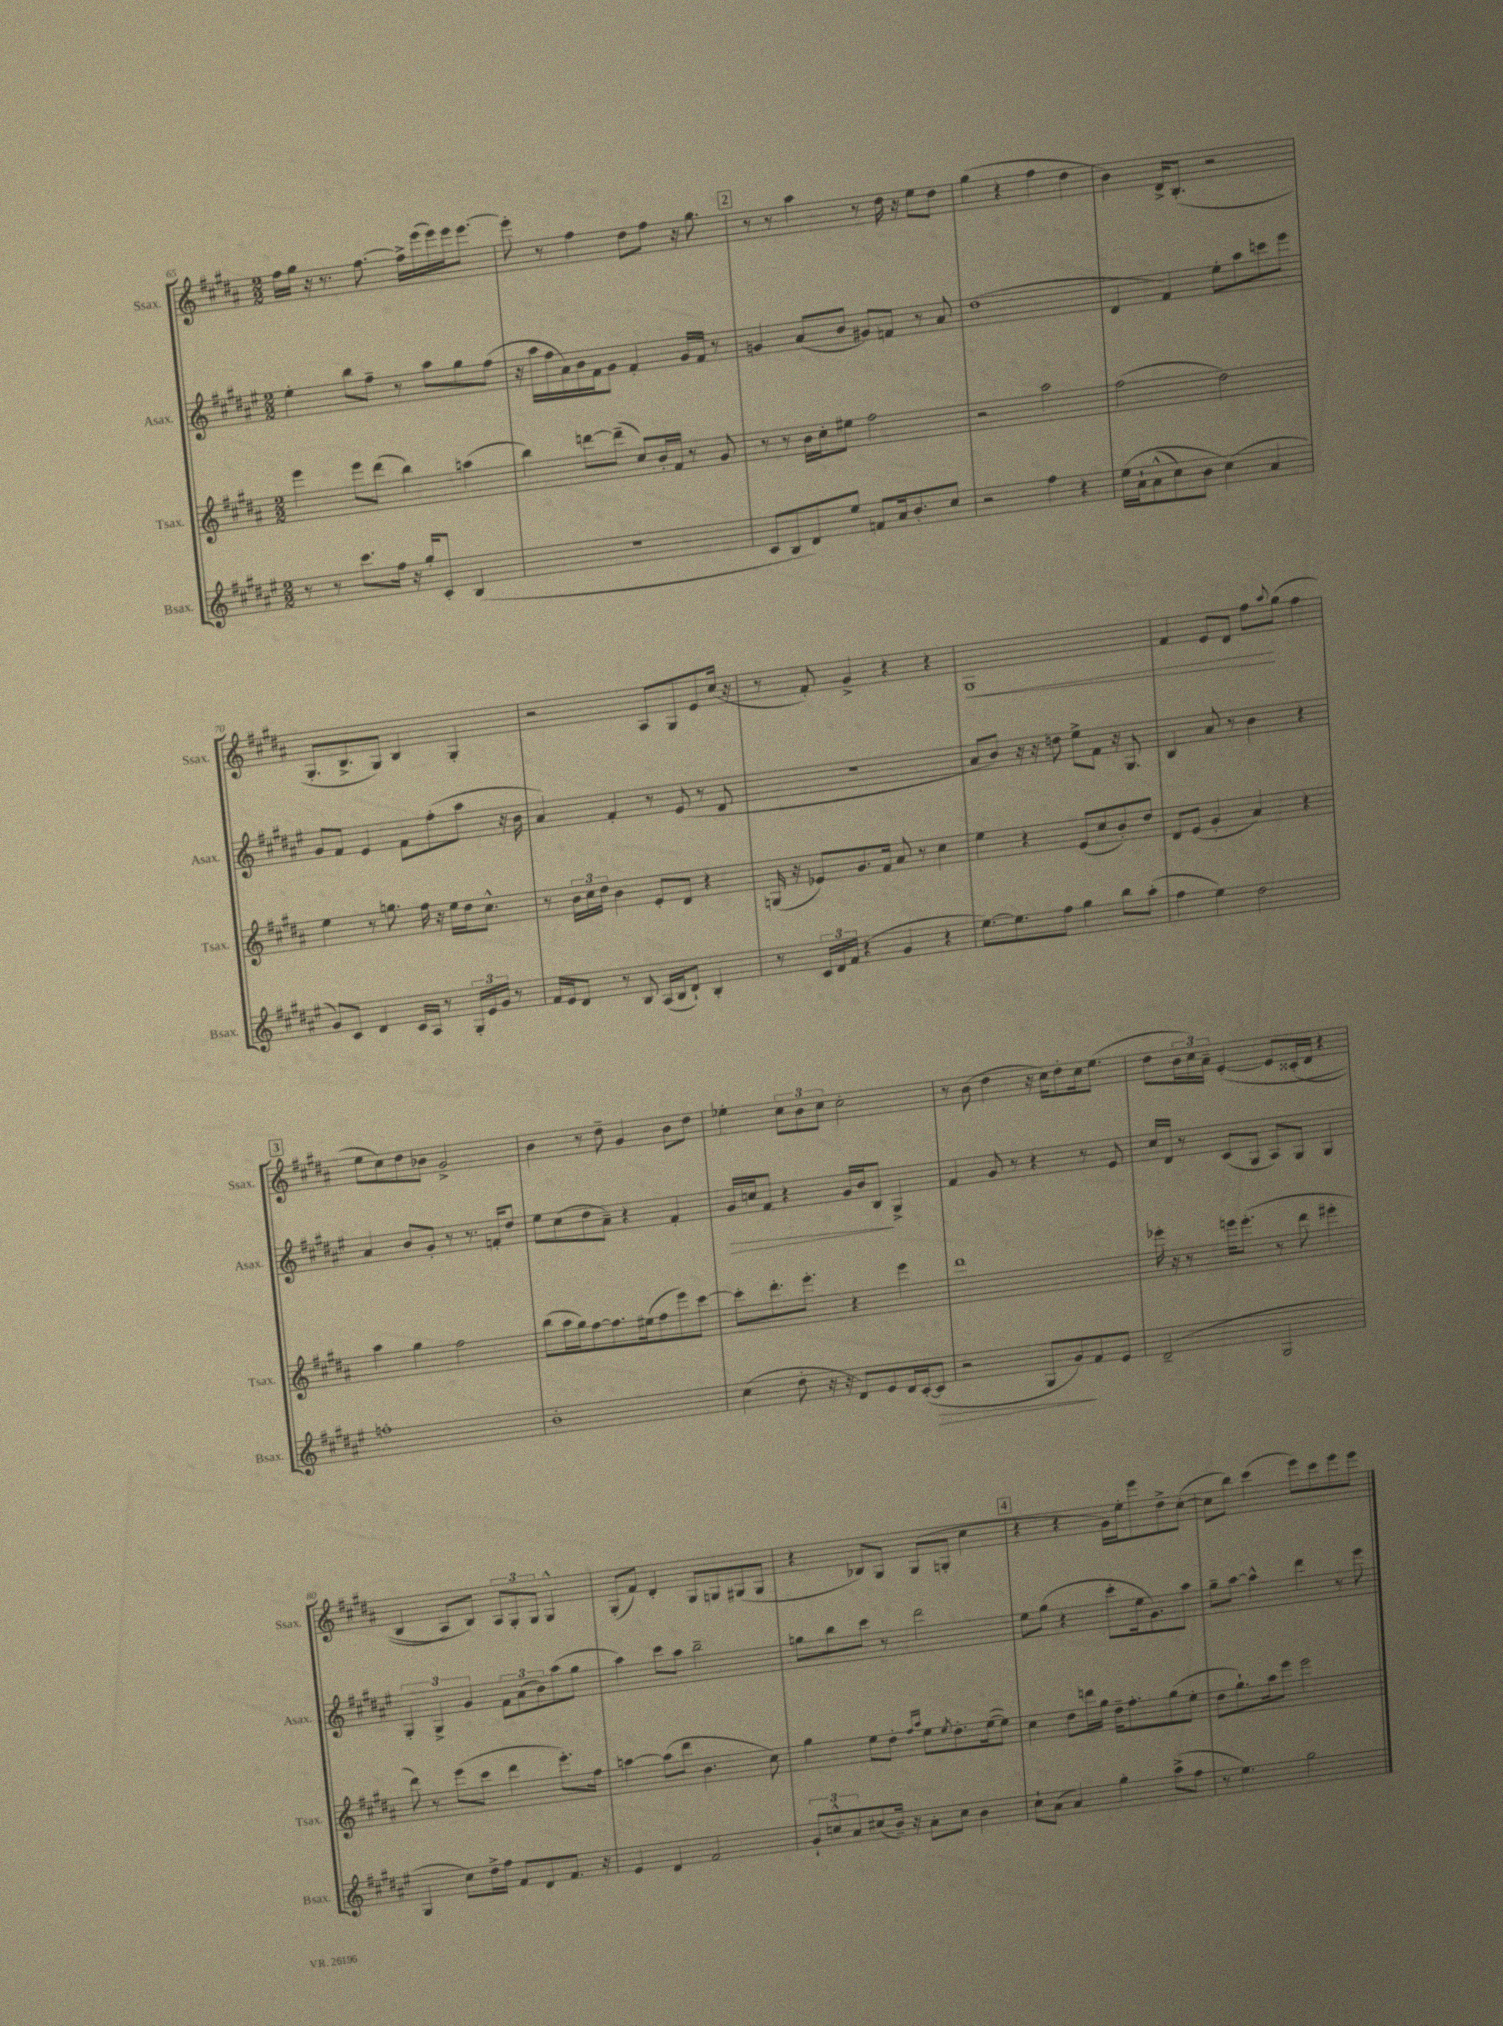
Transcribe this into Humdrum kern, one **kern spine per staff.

**kern	**dynam	**kern	**kern	**dynam	**kern	**dynam
*part4	*part4	*part3	*part2	*part2	*part1	*part1
*staff4	*staff4	*staff3	*staff2	*staff2	*staff1	*staff1
*I"Bsax.	*	*I"Tsax.	*I"Asax.	*	*I"Ssax.	*
*I'Bsax.	*	*I'Tsax.	*I'Asax.	*	*I'Ssax.	*
*clefG2	*	*clefG2	*clefG2	*	*clefG2	*
*k[f#c#g#d#a#e#]	*	*k[f#c#g#d#a#]	*k[f#c#g#d#a#e#]	*	*k[f#c#g#d#a#]	*
*M2/2	*	*M2/2	*M2/2	*	*M2/2	*
=65	=65	=65	=65	=65	=65	=65
8r	.	4eee\	4ee#'\	.	16ff#\LL	.
.	.	.	.	.	16gg#\JJ	.
8r	.	.	.	.	16r	.
.	.	.	.	.	8.r	.
8.ccc#\L	.	8eee\L	8bb\L	.	.	.
.	.	(8ddd#\J	8ff#~\J	.	[8.ff#\	.
16ff#\Jk	.	.	.	.	.	.
16r	.	4bb\)	8r	.	.	.
16gg#'/KL	.	.	.	.	16ff#^\LL]	.
8c#'/J	.	.	8aa#\L	.	(16eee\	.
.	.	.	.	.	16eee\)	.
(4B/	.	(4aan\	8gg#\	.	16eee\J	.
.	.	.	.	.	[8.eee\J	.
.	.	.	(8ff#\J	.	.	.
=66	=66	=66	=66	=66	=66	=66
1r	.	4bb\)	16r	.	8eee'\]	.
.	.	.	16aa#\LL	.	.	.
.	.	.	16ff#\	.	8r	.
.	.	.	16a#\)	.	.	.
.	.	[8dddn\L	16b\	.	4ff#\	.
.	.	.	16f#\J	.	.	.
.	.	(8ddd~\J]	8g#\J	.	.	.
.	.	8cc#/L)	4f#'/	.	8dd#\L	.
.	.	16b'/L	.	.	8ff#\J	.
.	.	16f#/JJ	.	.	.	.
.	.	8r	16g#/LL	.	16r	.
.	.	.	16f#/JJ	.	8.gg#\	.
.	.	8g#/	8r	.	.	.
!!LO:REH:place=s1:t=2
=67	=67	=67	=67	=67	=67	=67
8c#/L	.	8r	4gn/	.	8r	.
8B/	.	8r	.	.	8r	.
8d#/)	.	16b\LL	(8a#/L	.	4aa#\	.
.	.	16cc#'\J	.	.	.	.
8ee#/J	.	8ee#X\J	8b/J	.	.	.
8fn/L	.	2ff#\	8g#X/L)	.	8r	.
16a#/k	.	.	8fn/J	.	16dd#\	.
8.b'/	.	.	.	.	16r	.
.	.	.	8r	.	8ee\L	.
8cc#/J	.	.	8a#/	.	8dd#\J	.
=68	=68	=68	=68	=68	=68	=68
2r	.	2r	(1dd#	.	(4gg#\	.
.	.	.	.	.	4r	.
4ff#\	.	2aa#\	.	.	4ff#\	.
4r	.	.	.	.	4dd#\	.
=69	=69	=69	=69	=69	=69	=69
(16ee#\LL	.	(2ff#\	4d#/	.	4b\)	.
16a#`\J	.	.	.	.	.	.
(8a#^^\	.	.	.	.	.	.
8cc#\)	.	.	4f#/)	.	16d#^/KL	.
.	.	.	.	.	(8.B'/J	.
8b\J	.	.	.	.	.	.
(4cc#\)	.	2dd#\)	8ee#'\L	.	2r	.
.	.	.	8aa#\	.	.	.
4a#/	.	.	8cccn\	.	.	.
.	.	.	8eee#\J	.	.	.
!!LO:LB:g=z
=70	=70	=70	=70	=70	=70	=70
8g#/L)	.	4ee\	8g#/L	.	8.G#'/L	.
8c#/J	.	.	8f#/J	.	.	.
.	.	.	.	.	8.B^/	.
4d#/	.	8r	4e#/	.	.	.
.	.	8.ggn\	.	.	8G#/J)	.
16c#/LL	.	.	8f#\L	.	4B/	.
16A#/JJ	.	16ff#\	.	.	.	.
8r	.	16r	(8ff#'\	.	.	.
.	.	16ee\LL	.	.	.	.
24G#'/LL	.	16dd#\J	8aa#\J	.	4G#'/	.
24e#/	.	.	.	.	.	.
.	.	8.cc#^^\J	.	.	.	.
24g#/JJ	.	.	.	.	.	.
8r	.	.	16r	.	.	.
.	.	.	16b\	.	.	.
=71	=71	=71	=71	=71	=71	=71
16f#/LL	.	8r	4a#/)	.	2r	.
16e#/J	.	.	.	.	.	.
8d#/J	.	24b\LL	.	.	.	.
.	.	24cc#\	.	.	.	.
.	.	24dd#\JJ	.	.	.	.
8r	.	4b\	4f#'/	.	.	.
8B/	.	.	.	.	.	.
(16A#/LL	.	8e'/L	8r	.	8A#/L	.
16B/J	.	.	.	.	.	.
8d#`/J)	.	8d#/J	(8e#/	.	8G#/	.
4B'/	.	4r	8r	.	8e/	.
.	.	.	8d#/	.	(16cc#/Jk	.
.	.	.	.	.	16r	.
=72	=72	=72	=72	=72	=72	=72
8r	.	(16Gn/	1r	.	8r	.
.	.	16r	.	.	.	.
24c#/LL	.	8e-X/L)	.	.	8f#'/)	.
24d#/	.	.	.	.	.	.
(24f#/JJ	.	.	.	.	.	.
4r	.	8.g#/	.	.	4g#^/	.
.	.	16f#/Jk	.	.	.	.
4g#/	.	8a#/	.	.	4r	.
.	.	8r	.	.	.	.
4r	.	4cc#\	.	.	4r	.
=73	=73	=73	=73	=73	=73	=73
!	!	!	!	!	!	!LO:HP:b
[8.ee#\L)	.	4ee\	8a#/L	.	1G#	<
.	.	.	8b/J)	.	.	.
8.ee#\]	.	.	.	.	.	.
.	.	4r	16r	.	.	.
.	.	.	16r	.	.	.
8ff#\J	.	.	8ddn\	.	.	.
4gg#\	.	(8e/L	8ee#^\L	.	.	.
.	.	8cc#/	8f#\J	.	.	.
8bb\L	.	8b'/)	16r	.	.	.
.	.	.	8.G#/	.	.	.
(8aa#'\J	.	8dd#/J	.	.	.	.
=74	=74	=74	=74	=74	=74	=74
4ff#\	.	8d#/L	4B/	.	4f#/	.
.	.	(8e/J	.	.	.	.
4ee#\)	.	4g#'/	8a#/	.	8e/L	.
.	.	.	8r	.	8d#/J	.
2dd#\	.	4a#/)	4b\	.	8ff#\L	.
.	.	.	.	.	8qqaa#/	.
.	.	.	.	.	(8gg#\J	[
.	.	4r	4r	.	4ff#\	.
!!LO:LB:g=z
!!LO:REH:place=s1:t=3
=75	=75	=75	=75	=75	=75	=75
1ffn'	.	4aa#\	4a#/	.	8ee\L	.
.	.	.	.	.	8cc#\)	.
.	.	4gg#\	8b/L	.	8dd#\	.
.	.	.	8g#'/J	.	8b-X\J	.
.	.	2ff#\	8r	.	2g#^/	.
.	.	.	8.r	.	.	.
.	.	.	16fn'/KL	.	.	.
.	.	.	8dd#/J	.	.	.
=76	=76	=76	=76	=76	=76	=76
1b'	.	(8bb\L	8ee#\L	.	4b\	.
.	.	16aa#\L	(8cc#\	.	.	.
.	.	16gg#\J)	.	.	.	.
.	.	[8ff#\	8dd#\	.	8r	.
.	.	8.ff#\]	8a#~\J)	.	8dd#~\	.
.	.	.	4r	.	4g#/	.
.	.	(16ee#X\k	.	.	.	.
.	.	8ff#\	.	.	.	.
.	.	8eee\)	4f#'/	.	8b\L	.
.	.	[8ccc#\J	.	.	8dd#\J	.
=77	=77	=77	=77	=77	=77	=77
!	!	!	!	!LO:HP:b	!	!
(4cc#\	.	8ccc#'\L]	16g#/LL	>	4ee-X'\	.
.	.	.	16ccn/J	.	.	.
.	.	8.ddd#'\	8f#/J	.	.	.
8dd#'\	.	.	4r	.	12cc#\L	.
.	.	8.eee'\J	.	.	.	.
.	.	.	.	.	12b\	.
16r	.	.	.	.	.	.
.	.	.	.	.	12cc#\J	.
16r	.	.	.	.	.	.
8d#/L)	.	4r	16g#/LL	.	2cc#'\	.
.	.	.	16b/J	.	.	.
8e#/	.	.	8B/J	.	.	.
16d#/L	.	4eee\	4G#^/	]	.	.
([16c#'/J	.	.	.	.	.	.
!	!LO:HP:b	!	!	!	!	!
8c#/J]	>	.	.	.	.	.
=78	=78	=78	=78	=78	=78	=78
2r	.	1ddd#	4f#/	.	8r	.
.	.	.	.	.	(8b\	.
.	.	.	8g#/	.	4dd#\	.
.	.	.	8r	.	.	.
8G#/L	.	.	4r	.	16r	.
.	.	.	.	.	16cc#\KL)	.
8g#/)	.	.	.	.	8dd#'\	.
8f#/	]	.	8r	.	16cc#\k	.
.	.	.	.	.	(8.ee\J	.
8e#/J	.	.	8e#/	.	.	.
=79	=79	=79	=79	=79	=79	=79
(2d#~/	.	16eee-X'\	16cc#/LL	.	8dd#\L	.
.	.	16r	16d#/JJ	.	.	.
.	.	8r	8r	.	24b\L	.
.	.	.	.	.	24cc#\)	.
.	.	.	.	.	24a#~\JJ	.
.	.	16eeen\KL	(8c#/L	.	([4e'/	.
.	.	(8.eee'\J	.	.	.	.
.	.	.	8G#/J	.	.	.
2G#/	.	8r	8A#/L)	.	8e/L]	.
.	.	8ddd#\	8G#/J	.	(16c##X'/L	.
.	.	.	.	.	16d#/JJ	.
.	.	4eee#X'\	4G#/	.	4r	.
!!LO:LB:g=z
=80	=80	=80	=80	=80	=80	=80
4G#/	.	8ddd#\)	6G#'/	.	4B/	.
.	.	8r	.	.	.	.
.	.	.	6G#^/	.	.	.
8cc#\L)	.	(8eee\L	.	.	8A#/L)	.
.	.	.	6g#/	.	.	.
16dd#^\L	.	8ccc#\J	.	.	8B/J)	.
16ff#\JJ	.	.	.	.	.	.
8f#/L	.	4ddd#\	12f#\L	.	12A#/L	.
.	.	.	(12a#\	.	12G#'/	.
8d#/	.	.	.	.	.	.
.	.	.	12b\)	.	12G#/J	.
8.f#/J	.	8.eee'\L)	(8aa#\	.	4G#^^/	.
.	.	.	8gg#\J	.	.	.
16r	.	16ff#\Jk	.	.	.	.
=81	=81	=81	=81	=81	=81	=81
4e#/	.	[4aan\	4aa#\)	.	(8G#'/L	.
.	.	.	.	.	8f#/J)	.
4d#/	.	(8aa\L]	8ccc#\L	.	4d#'/	.
.	.	8ddd#\J	8aa#\J	.	.	.
2f#/	.	4.b\	2bb~\	.	8G#/L	.
.	.	.	.	.	8Gn/	.
.	.	.	.	.	(8G#X/	.
.	.	8cc#\)	.	.	8G#/J	.
=82	=82	=82	=82	=82	=82	=82
12g#`/L	.	4gg#\	8ggn\L	.	4r	.
12ccn^^/	.	.	.	.	.	.
.	.	.	8bb\	.	.	.
12a#/	.	.	.	.	.	.
(8cc#X/	.	8ee\L	8ccc#\J	.	8B-X/L)	.
16b~/Jk)	.	8dd#'\J	8r	.	8G#/J	.
16r	.	.	.	.	.	.
.	.	16qqff#/LL	.	.	.	.
.	.	16qqaa#/JJ	.	.	.	.
8a#'\L	.	8ee\L	2ddd#\	.	(8G#/L	.
.	.	8qee/	.	.	.	.
8cc#\J	.	8.dd#'\	.	.	8Gn'/J	.
4b\	.	.	.	.	4cc#\	.
.	.	([16ee\k	.	.	.	.
.	.	8ee\J])	.	.	.	.
!!LO:REH:place=s1:t=4
=83	=83	=83	=83	=83	=83	=83
8cc#`\L	.	4cc#\	8ee#\L	.	4r	.
(8a#\J	.	.	(8gg#\J	.	.	.
4a#/)	.	8dd#\L	4r	.	4r	.
.	.	16dddn\L	.	.	.	.
.	.	16gg#\JJ	.	.	.	.
4gg#'\	.	16dd#~\KL	8ccc#'\L	.	16g#\LL)	.
.	.	8.ff#'\	.	.	16ee'\J	.
.	.	.	16ee#\k	.	8eee\	.
.	.	.	8.g#\)	.	.	.
(8aa#^\L	.	(8gg#\	.	.	8dd#^\	.
8ff#\J	.	8ee'\J	8aa#\J	.	([8cc#'\J	.
=84	=84	=84	=84	=84	=84	=84
8r	.	8dd#\L	8gg#~\L	.	8cc#\L]	.
4.ee#\)	.	8.gg#`\)	[8aa#\J	.	8bb\J)	.
.	.	.	4aa#^^\]	.	(4ccc#\	.
.	.	16aa#\k	.	.	.	.
.	.	8eee\J	.	.	.	.
2gg#\	.	2eee\	4ddd#\	.	8eee\L)	.
.	.	.	.	.	8ccc#\	.
.	.	.	8r	.	8eee\	.
.	.	.	8eee#\	.	8eee\J	.
==	==	==	==	==	==	==
*-	*-	*-	*-	*-	*-	*-
